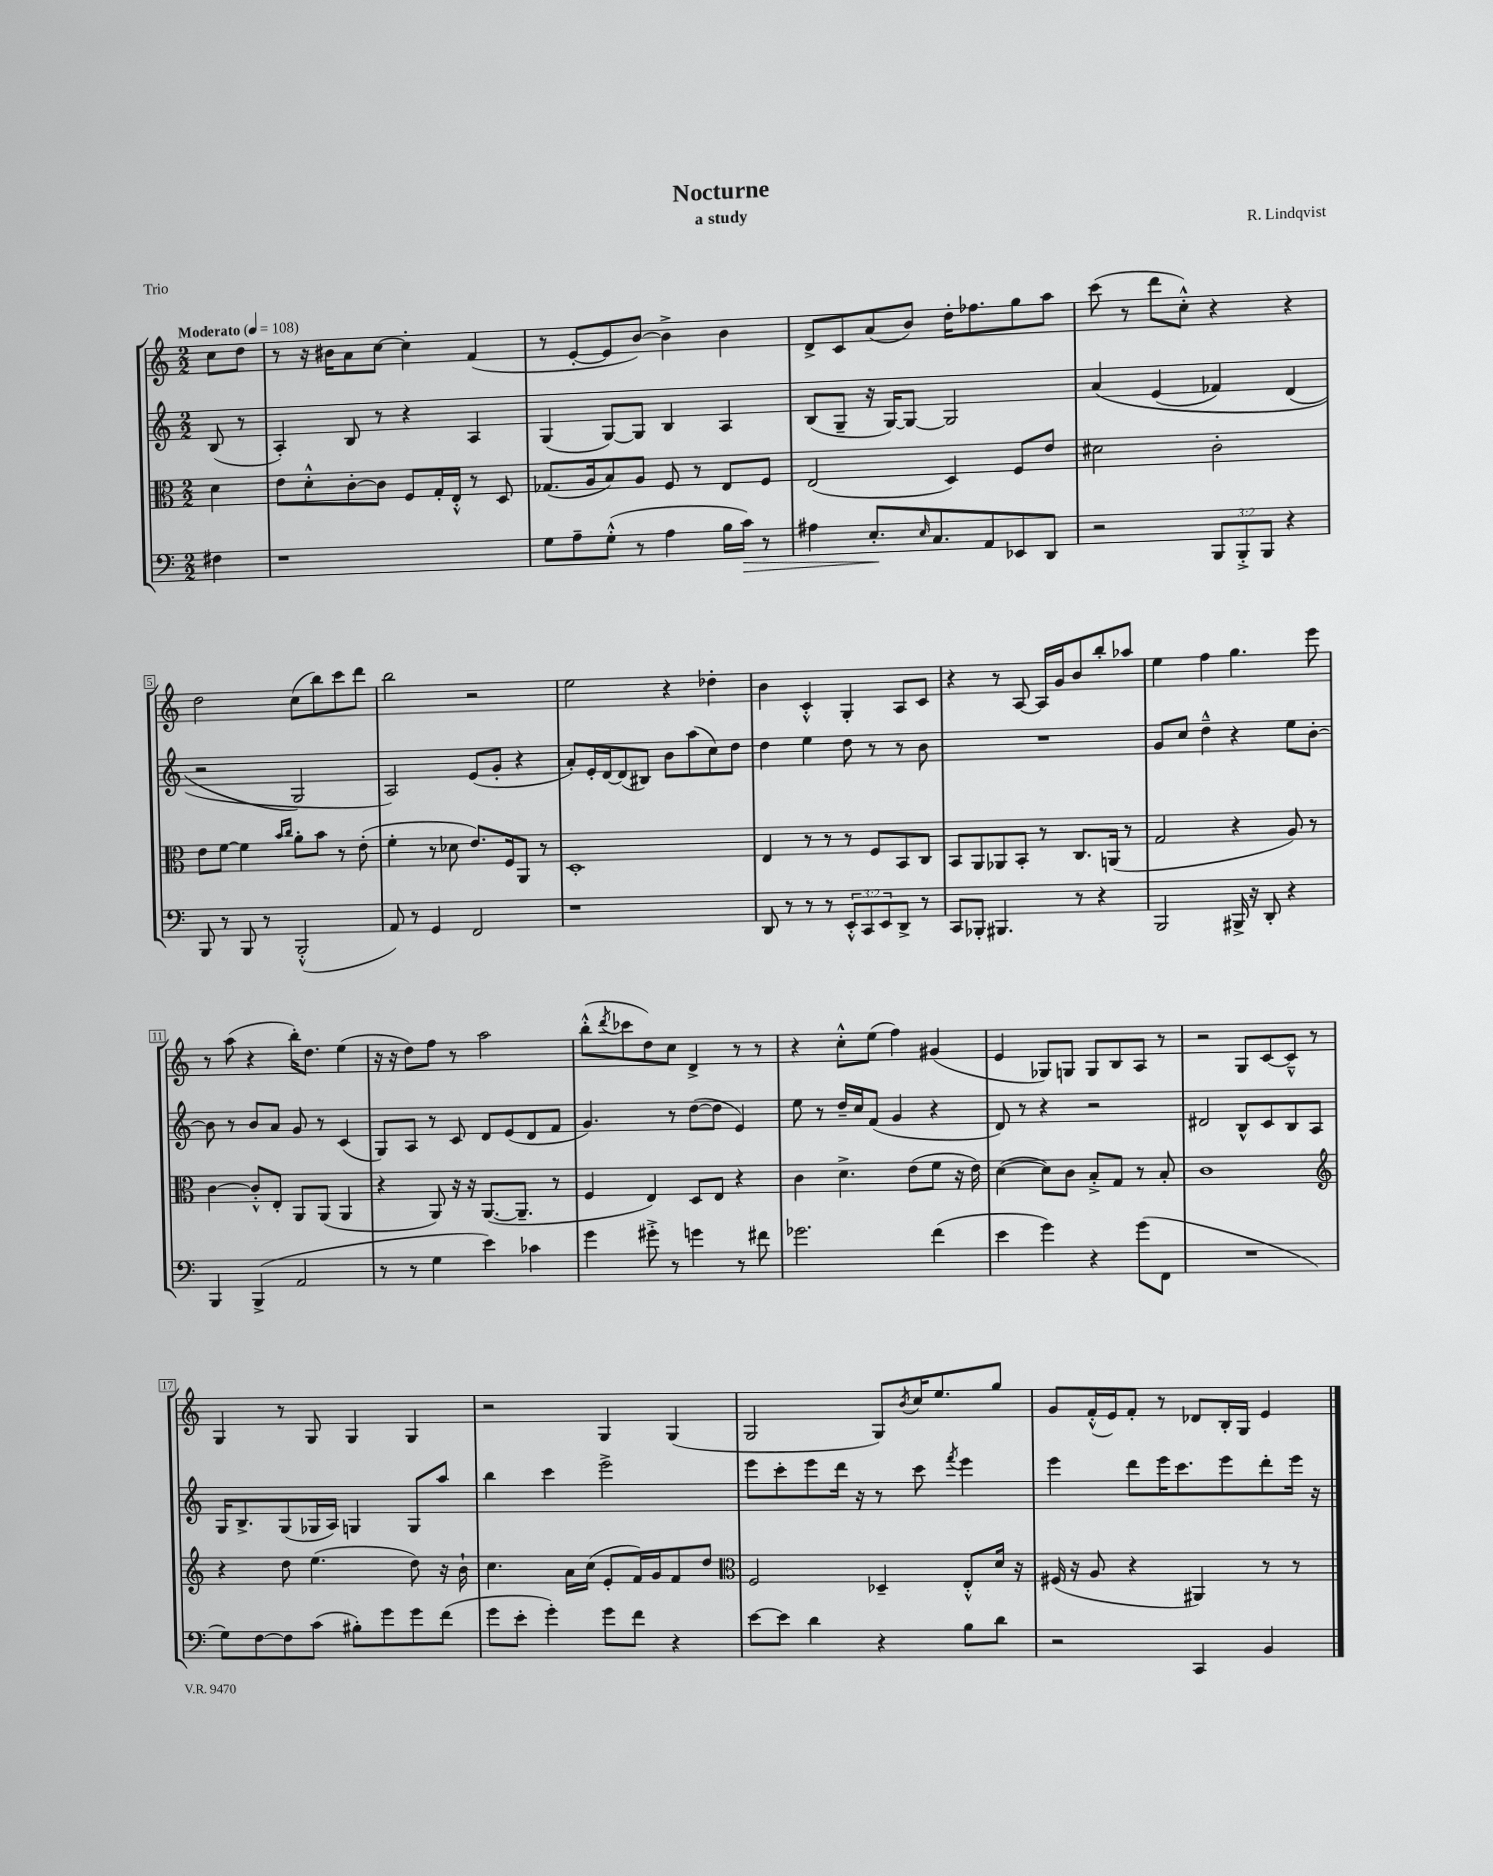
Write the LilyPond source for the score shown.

\header { title = "Nocturne" composer = "R. Lindqvist" subtitle = "a study" piece = "Trio" }
<<
\new StaffGroup <<
\new Staff = "s0" {
    \clef treble \key c \major \numericTimeSignature \time 2/2 \partial 4 \tempo "Moderato" 4 = 108
    c''8 d''8 |
    r8 r16 bis'16 a'8 c''8~ c''4-. f'4( |
    r8 e'8~-. e'8 b'8~) b'4-> b'4 |
    d'8-> c'8 a'8( b'8) d''16-. fes''8. g''8 a''8 |
    c'''8( r8 d'''8 c''8-.-^) r4 r4 |
    d''2 c''8( b''8) c'''8 d'''8 |
    b''2 r2 |
    e''2 r4 des''4-. |
    b'4 c'4-.-^ g4-. a8 c'8 |
    r4 r8 a8~ a16 g'16 b'8 b''8-. aes''8 |
    e''4 f''4 g''4. e'''8 |
    r8 a''8( r4 b''16-.) d''8. e''4( |
    r16 r16 d''8) f''8 r8 a''2 |
    b''8-.-^( \acciaccatura { d'''8 } ces'''8 d''8) c''8 d'4-> r8 r8 |
    r4 c''8-.-^ e''8( f''4) gis'4( |
    e'4 ges8) g8 g8 b8 a8 r8 |
    r2 g8 c'8~ c'8---^ r8 |
    g4 r8 g8 g4 g4 |
    r2 g4 g4( |
    g2 g8) \acciaccatura { b'8 } c''16 e''8. g''8 |
    g'8 f'16-.-^( e'16) f'8-. r8 des'8 b16-. g16 e'4 \bar "|." |
}
\new Staff = "s1" {
    \clef treble \key c \major \numericTimeSignature \time 2/2 \partial 4
    b8( r8 |
    a4-.) b8 r8 r4 a4 |
    g4( g8~) g8 b4 a4 |
    b8( g8-- r16 g16~) g8~ g2 |
    a'4\( e'4( fes'4) d'4( |
    r2 g2\) |
    a2) e'8( g'8-. r4 |
    a'8-.) e'16-. d'16~ d'8( bis8) b'8 a''8( c''8) d''8 |
    d''4 e''4 d''8 r8 r8 b'8 |
    R1 |
    g'8 c''8 d''4---^ r4 e''8 b'8~-. |
    b'8 r8 b'8 a'8 g'8 r8 c'4( |
    g8) a8 r8 c'8 d'8 e'8( d'8 f'8 |
    g'4.) r8 d''8~( d''8 e'4) |
    e''8 r8 d''16-- c''16 f'8( g'4 r4 |
    d'8) r8 r4 r2 |
    dis'2 b8-^ c'8 b8 a8 |
    g16 b8.-> g8( ges16 a16) g4 g8 a''8 |
    b''4 c'''4 e'''2-> |
    e'''8 c'''8-. e'''8 d'''16 r16 r8 c'''8 \acciaccatura { f'''8 } e'''4 |
    e'''4 d'''8 e'''16 c'''8. e'''8 d'''8-. e'''16 r16 \bar "|." |
}
\new Staff = "s2" {
    \clef alto \key c \major \numericTimeSignature \time 2/2 \partial 4
    d'4 |
    e'8 d'8-.-^ c'8~-. c'8 f8 g16-. e16-.-^ r8 d8 |
    ges8.( a16 b8) a8 f8 r8 e8 f8 |
    e2( d4) f8 e'8 |
    dis'2 c'2-. |
    e'8 f'8~ f'4 \grace { b'16 c''16 } a'8-. b'8 r8 e'8-.( |
    f'4-. r8 des'8 e'8.) f16 a,8 r8 |
    d1-. |
    e4 r8 r8 r8 f8 b,8 c8 |
    b,8 a,8 aes,8 b,8-. r8 c8. a,16( r8 |
    g2 r4 a8) r8 |
    c'4~ c'8-.-^ e8-. a,8 a,8( a,4 |
    r4 a,8) r16 r16 a,8.~( a,8.-- r8 |
    f4 e4) d8 e8 r4 |
    c'4 d'4.-> e'8( f'8 r16 e'16) |
    d'4~( d'8) c'8 b8-.-> g8 r8 b8-. |
    c'1 |
    \clef treble r4 d''8 e''4.( d''8) r16 b'16-! |
    c''4. a'16 c''16( e'8-. f'16) g'16 f'8 d''8 |
    \clef alto f2 des4-- e8-.-^ d'16 r16 |
    fis16( r16 a8 r4 ais,4) r8 r8 \bar "|." |
}
\new Staff = "s3" {
    \clef bass \key c \major \numericTimeSignature \time 2/2 \override Staff.TupletNumber.text = #tuplet-number::calc-fraction-text \partial 4
    fis4 |
    r1 |
    g8 a8-- g8-.-^( r8 a4 b16 c'16\>) r8 |
    ais4 e8.-.\! \grace { e16 } c8. a,8 ees,8 d,8 |
    r2 \tuplet 3/2 { b,,8 b,,8-.-> b,,8 } r4 |
    b,,8 r8 b,,8 r8 b,,2-.-^( |
    a,8) r8 g,4 f,2 |
    r1 |
    d,8 r8 r8 r8 \tuplet 3/2 { e,8-.-^ c,8 e,8 } d,8-> r8 |
    c,8 bes,,8-. bis,,4. r8 r4 |
    b,,2 bis,,16-> r16 d,8-. r4 |
    b,,4 b,,4->( a,2 |
    r8 r8 g4 e'4) ces'4 |
    g'4 gis'8-.-> r8 g'4 r8 fis'8 |
    ges'2. f'4( |
    e'4 g'4) r4 g'8( f,8 |
    R1 |
    g8) f8~ f8 c'8( bis8-.) g'8 g'8 f'8( |
    g'8 e'8-. g'4-.) g'8 f'8 r4 |
    e'8~ e'8 d'4 r4 b8 d'8 |
    r2 c,4 b,4 \bar "|." |
}
>>
>>
\layout { \context { \Score \override BarNumber.stencil = #(make-stencil-boxer 0.1 0.3 ly:text-interface::print) } }
